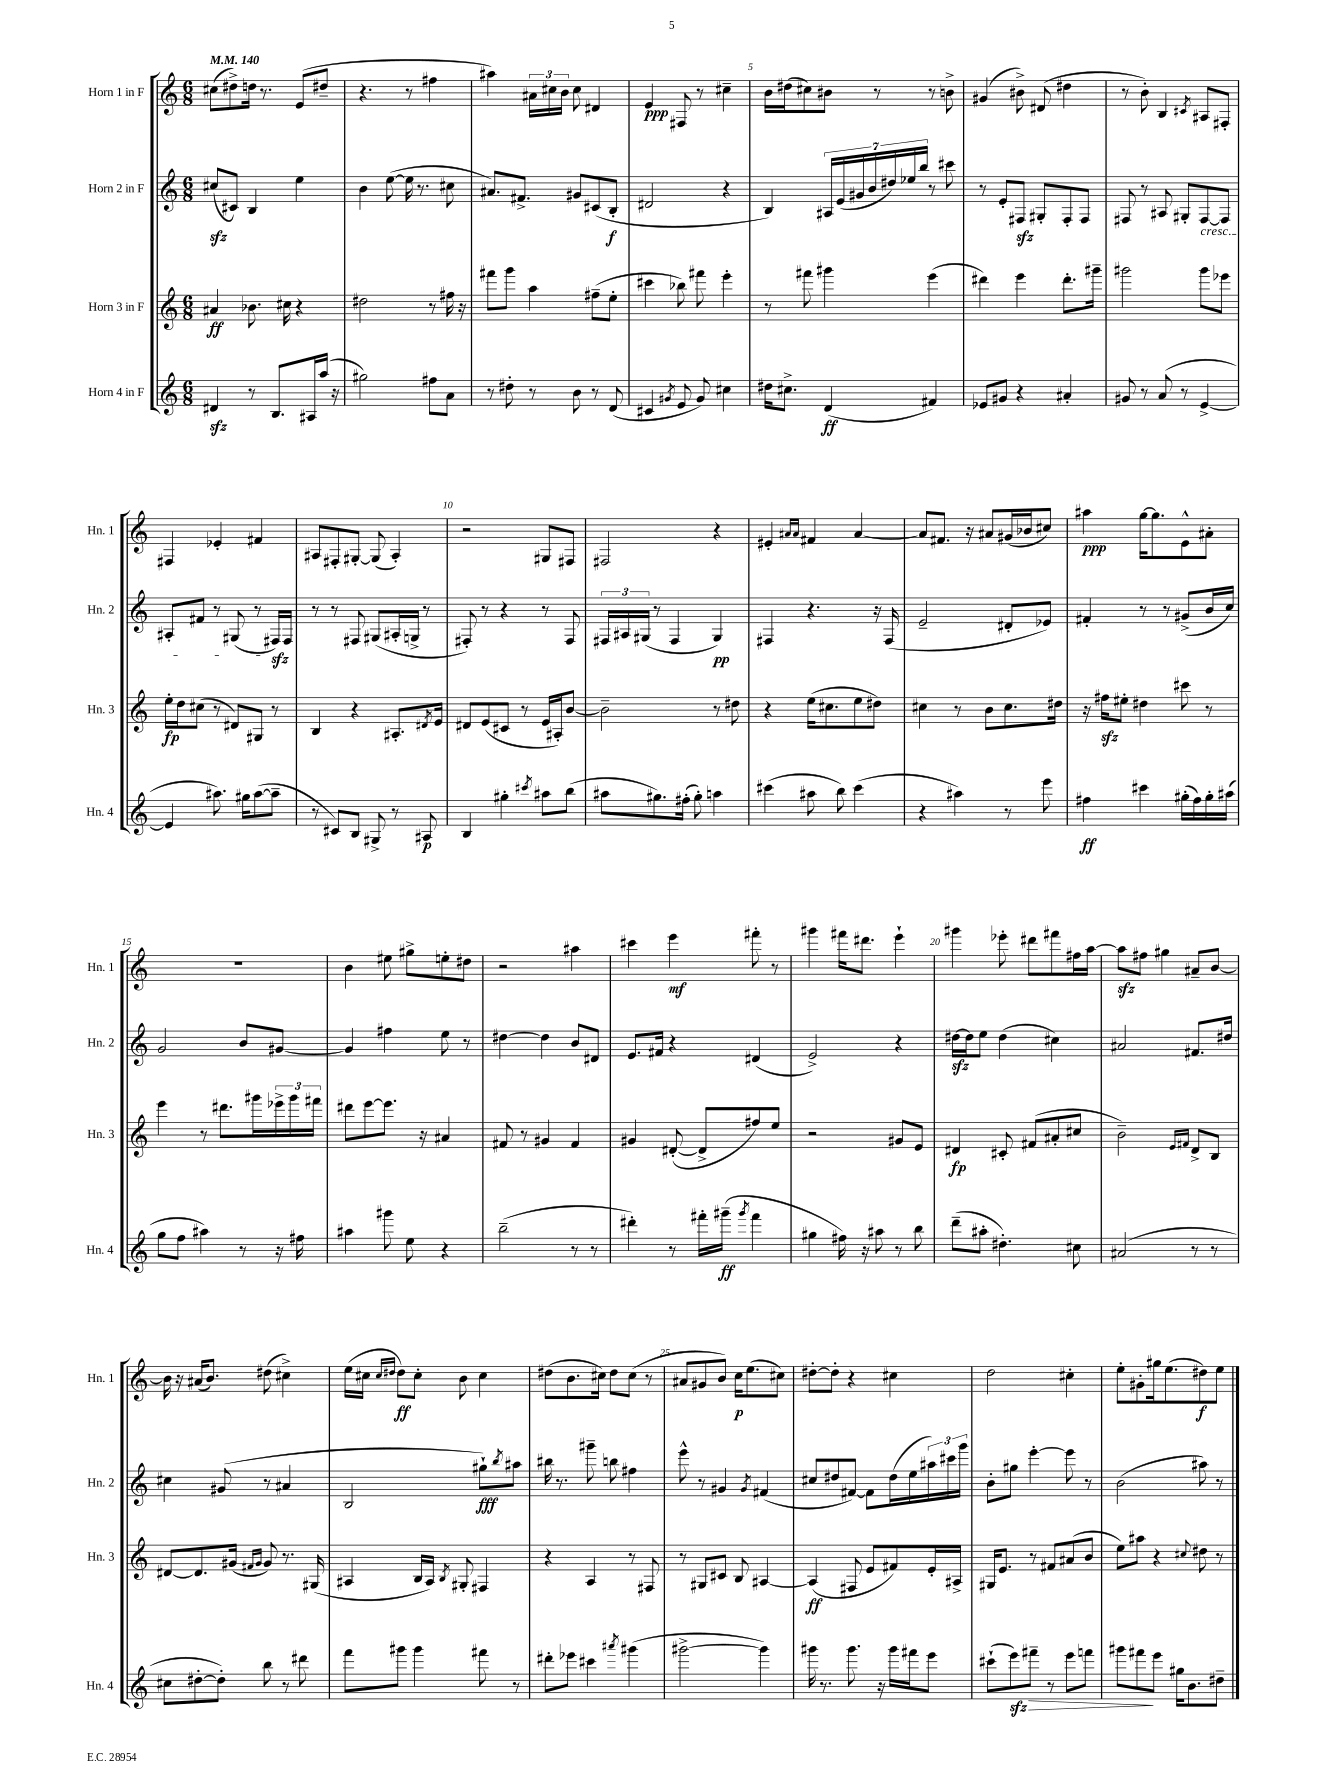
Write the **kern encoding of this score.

**kern	**kern	**kern	**kern
*staff4	*staff3	*staff2	*staff1
*clefG2	*clefG2	*clefG2	*clefG2
*k[]	*k[]	*k[]	*k[]
*M6/8	*M6/8	*M6/8	*M6/8
*MM140	*MM140	*MM140	*MM140
4d#	4a#	(8cc#	(8cc#
.	.	8c#)	8dd#^)
8r	8.b-	4B	16dd
.	.	.	8.r
8.B	.	.	.
.	16cc#	.	.
.	4r	4ee	(8e
16A#	.	.	.
(16aa	.	.	8dd#~
16r	.	.	.
=	=	=	=
2gg#)	2dd#	4b	4.r
.	.	([8ee	.
.	.	16ee]	8r
.	.	8.r	.
8ff#	8r	.	4ff#
8a	16ff#	8cc#	.
.	16r	.	.
=	=	=	=
8r	8fff#	8.a#)	4aa#)
8dd#'	8ggg	.	.
.	.	8.f#^	.
8r	4aa	.	24a#
.	.	.	24cc#
.	.	.	24b
8b	.	8g#	8cc#
8r	(8ff#~	(8c#	4d#
(8d	8ee'	8B'	.
=	=	=	=
4c#	4ccc#	2d#	4e
8qg#	.	.	.
8e	8bb-)	.	8F#
8g#)	8fff#	.	8r
4cc#	4eee'	4r	4cc#~
=	=	=	=
16dd#	8r	4B)	16b
8.cc#^	.	.	(16dd#
.	8fff#	.	8cc#)
(4d	4ggg#	28A#	8b#
.	.	(28e	.
.	.	28g#	.
.	.	28b	.
.	.	.	8r
.	.	28dd#)	.
.	.	28ee-	.
.	.	28bb	.
4f#)	(4eee	8r	8r
.	.	8ccc#	8b^
=	=	=	=
8e-	4ddd#)	8r	(4g#
8g#	.	8e'	.
4r	4eee	8F#	8b#^)
.	.	8G#'	(8d#
4a#'	8.ddd#'	8F#'	4dd#
.	.	8F#	.
.	16ggg#~	.	.
=	=	=	=
8g#	2ggg#	8F#	8r
8r	.	8r	8b')
(8a	.	8A#	4B
8r	.	8G#'	.
.	.	.	8qc#
[4e^	8ggg#	[8F#	8A#
.	8eee-	8F#]	8F#'
=	=	=	=
4e]	16ee'	8A#'	4F#
.	16dd	.	.
.	(8cc#	8f#	.
8.aa#)	8r	8r	4e-'
.	8d#)	(8G#	.
16gg#	.	.	.
([8aa#	8G#	8r	4f#
8aa#~]	8r	16F#)	.
.	.	16F#	.
=	=	=	=
8r	4B	8r	8A#
8c#)	.	8r	8F#'
8B	4r	8F#	[8G#'
8G#^	.	(8G#	(8G#]
8r	8.A#'	16A#'	4A#')
.	.	16G^	.
8A#	.	8r	.
.	8qd#	.	.
.	16e	.	.
=	=	=	=
4B	8d#	8F#')	2r
.	(8e	8r	.
4gg#'	8c#	4r	.
.	8r	.	.
8qccc#	.	.	.
8aa#	16e	8r	8G#
.	16A#')	.	.
(8bb	[8b	8F#	8F#
=	=	=	=
8aa#	2b~]	24F#	2F#
.	.	24A#	.
.	.	(24G#	.
8.gg#)	.	8r	.
.	.	4F#	.
(16ff#'	.	.	.
8gg#')	.	.	.
4aa	8r	4G#)	4r
.	8dd#	.	.
=	=	=	=
(4ccc#	4r	4F#	4e#'
.	.	.	16qqa#
.	.	.	16qqa#
8aa#	(16ee	4.r	4f#
.	8.cc#	.	.
8bb)	.	.	.
(4ccc#	8ee	.	[4a#
.	8dd#)	16r	.
.	.	(16F#	.
=	=	=	=
4r	4cc#	2e~	8a#]
.	.	.	8.f#
4aa#)	8r	.	.
.	.	.	16r
.	8b	.	8a#
8r	8.cc#	8d#'	(16g#
.	.	.	16b-
8eee	.	8e-)	8cc#)
.	16dd#	.	.
=	=	=	=
4ff#	16r	4f#'	4aa#
.	16ff#	.	.
.	8ee#'	.	.
4ccc#	4dd#	8r	[16gg
.	.	.	8.gg]
.	.	8r	.
(16gg#'	8ccc#	(8g#^	8e^^
16ff#)	.	.	.
16gg#'	8r	16b	8a#'
(16aa#	.	16cc)	.
=	=	=	=
8gg	4eee	2g	2.r
8ff	.	.	.
4aa#)	8r	.	.
.	8.ddd#	.	.
8r	.	8b	.
.	16ggg#	.	.
16r	24eee-^	[8g#	.
.	24ggg#	.	.
16ff#	.	.	.
.	24fff#	.	.
=	=	=	=
4aa#	8ddd#	4g#]	4b
.	[8eee	.	.
8ggg#	8.eee]	4ff#	8ee#
8ee	.	.	8gg#^
.	16r	.	.
4r	4a#	8ee	8ee'
.	.	8r	8dd#
=	=	=	=
(2bb~	8f#	[4dd#	2r
.	8r	.	.
.	4g#	4dd#]	.
8r	4f#	8b	4aa#
8r	.	8d#	.
=	=	=	=
4ddd#')	4g#	8.e	4ccc#
.	.	16f#	.
8r	([8d#'	4r	4eee
16fff#'	8d#^]	.	.
(16ggg#~	.	.	.
8qggg#	.	.	.
4fff#	8ff#)	(4d#	8fff#'
.	8ee	.	8r
=	=	=	=
4gg#	2r	2e^)	4ggg#
16ff#)	.	.	16fff#
16r	.	.	8.ddd#
8aa#	.	.	.
8r	8g#	4r	4eee`
8bb	8e	.	.
=	=	=	=
(8ddd~	4d#	[16dd#	4ggg#
.	.	16dd#]	.
8aa#'	.	8ee	.
4.dd#')	8c#'	(4dd#	8eee-'
.	(8f#	.	8ddd#
.	8a#'	4cc#)	8fff#
8cc#	8cc#	.	16ff#
.	.	.	[16aa
=	=	=	=
(2a#	2b~)	2a#	8aa]
.	.	.	8ff#
.	.	.	4gg#
.	16qqe	.	.
.	16qqf#	.	.
8r	8d^	8.f#	8a#~
8r	8B	.	[8b
.	.	16dd#	.
=	=	=	=
8cc#	[8d#	4cc#	16b]
.	.	.	16r
[8dd#'	8.d#]	.	(16a#
.	.	.	8.b)
8dd#'])	.	(8g#	.
.	(16g#	.	.
.	16qqf#	.	.
.	16qqg#	.	.
8bb	8g#)	8r	(8dd#
8r	8.r	4a#	4cc#^)
8ddd#	.	.	.
.	(16G#	.	.
=	=	=	=
8fff	4A#	2B	(16ee
.	.	.	16cc#
.	.	.	16qqcc#
.	.	.	16qqdd#
8ggg#	.	.	8dd#)
4ggg#	16B	.	8cc#'
.	16A#)	.	.
.	8qB	.	.
.	8G#'	.	8b
8fff#	4F#	8gg#`)	4cc#
.	.	8qbb	.
8r	.	8aa#	.
=	=	=	=
8ddd#'	4r	16bb#	(8dd#
.	.	8.r	.
8eee-	.	.	8.b
4ccc#	4A	8ggg#~	.
.	.	.	16cc#)
.	.	8bb	8dd#
8qaaa#	.	.	.
(4ggg#	8r	4ff#	(8cc#
.	8F#	.	8r
=	=	=	=
[2ggg#^	8r	8eee^^	8a#
.	8G#	8r	8g#
.	8c#	4g#	8b)
.	8B	.	16cc
.	.	.	(8.ee
.	.	8qg#	.
4ggg#])	[4A#	(4f#	.
.	.	.	8cc#)
=	=	=	=
16ggg#	(4A#]	8cc#	[8dd#'
8.r	.	.	.
.	.	8dd#	8dd#']
8.ggg#	8F#	[8f#)	4r
.	8e	8f#]	.
16r	.	.	.
16ggg#	8f#)	(16dd#	4cc#
16fff#	.	16ee	.
8eee	16e'	24aa#)	.
.	.	24ccc#	.
.	16A#^	.	.
.	.	24ggg	.
=	=	=	=
(8ccc#`	16G#	8b'	2dd
.	8.e	.	.
8eee)	.	8gg#	.
8fff#~	8r	[4eee'	.
8r	8f#	.	.
8eee	(8a#	8eee]	4cc#'
8fff	8b	8r	.
=	=	=	=
8ggg#	8ee)	(2b	8ee'
8fff#	8aa#	.	8g#'
8eee	4r	.	16gg#
.	.	.	(8.ee
16gg#	.	.	.
8.b	.	.	.
.	8qqcc#	.	.
.	8dd#	8aa#)	8dd#)
8dd#~	8r	8r	8ee
==	==	==	==
*-	*-	*-	*-
